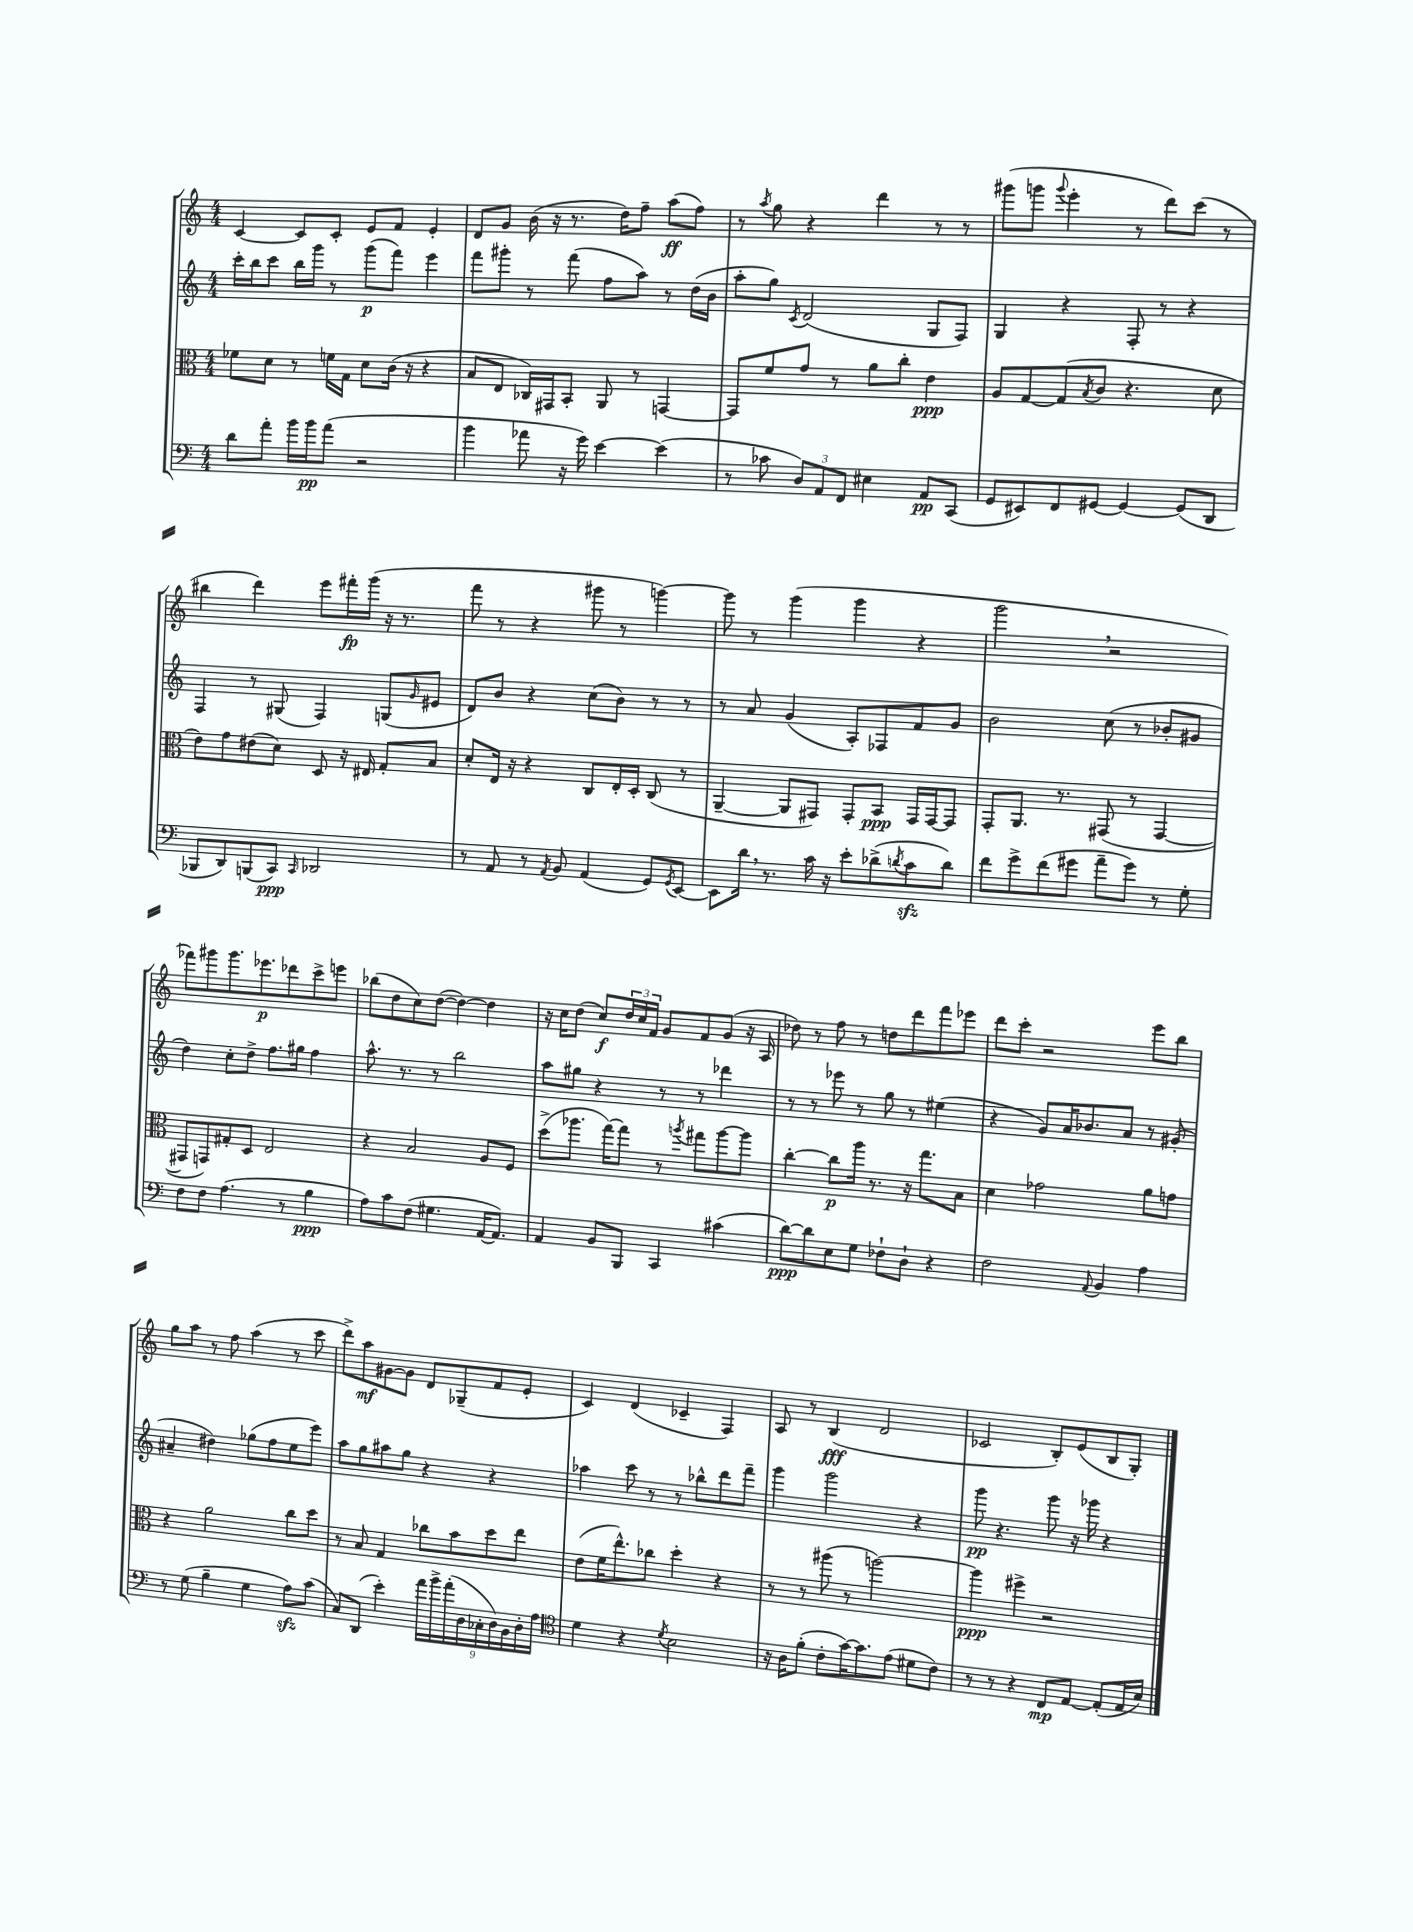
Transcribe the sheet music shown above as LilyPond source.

<<
\new StaffGroup <<
\new Staff = "s0" {
    \clef treble \key c \major \numericTimeSignature \time 4/4
    c'4~ c'8 c'8-. e'8 f'8 e'4-. |
    d'8 g'8 b'16( r16 r8. d''16) f''8-- a''8\ff( f''8) |
    r8 \acciaccatura { a''8 } g''8 r4 d'''4 r8 r8 |
    gis'''8( g'''8 \appoggiatura { g'''8 } e'''4-. r8 d'''8) c'''8( r8 |
    bis''4 d'''4) e'''8 fis'''16-.\fp g'''16( r16 r8. |
    f'''8 r8 r4 gis'''8 r8 g'''4~) |
    g'''8 r8 g'''4( g'''4 r4 |
    g'''2 \breathe r2 |
    fes'''8) gis'''8 gis'''8. ees'''8.\p des'''8 c'''8-> e'''8 |
    bes''8( d''8 c''8) d''8~( d''4~) d''4 |
    r16 c''16 d''8( c''8\f) \tuplet 3/2 { d''16 c''16 f'16 } g'8 f'8 g'8( r16 a16 |
    des''8) r8 f''8 r8 d''8 d'''8 f'''8 ees'''8 |
    d'''8 c'''8-. r2 e'''8 b''8 |
    g''8 a''8 r8 f''8 a''4( r8 c'''8 |
    d'''8->) a''8\mf gis'8~ gis'8 d'8 ges8--( f'8 e'8-. |
    c'4) d'4( ces'4-- f4) |
    a8 r8 b4\fff( d'2 |
    ces'2 b8-.) e'8( b8 g8-.) \bar "|." |
}
\new Staff = "s1" {
    \clef treble \key c \major \numericTimeSignature \time 4/4
    c'''16-. b''16 c'''8 b''16 g'''16 r8 g'''8\p( f'''8) e'''4 |
    f'''8 gis'''8-. r8 f'''8( f''8 a''8) r8 d''16( b'16 |
    a''8-. g''8) \acciaccatura { c'8 } d'2( g8 f8) |
    g4 r4 f8-. r8 r4 |
    f4 r8 gis8( f4) g8( \grace { g'16 } eis'8 |
    d'8) b'8 r4 c''8( b'8) r8 r8 |
    r8 a'8 g'4( a8-.) fes8 f'8 g'8 |
    b'2 c''8( r8 bes'8-. gis'8 |
    d''4) c''8-. d''8-> f''8. gis''16 f''4 |
    a''8.-^ r8. r8 b''2 |
    a''8 gis''8 r4 r8 r8 des'''4 |
    r8 r8 ees'''8 r8 g''8 r8 eis''4( |
    r4 g'8) a'16 bes'8. a'8 r8 gis'8-.( |
    ais'4-- dis''4) ges''8( f''8 e''8 e'''8) |
    a''8 g''8 ais''8 g''8 r4 r4 |
    aes''4 c'''8 r8 r8 bes''8-^ d'''8 f'''8-- |
    g'''4 g'''2 r4 |
    g'''8\pp r4. g'''8 r16 ges'''16 r4 \bar "|." |
}
\new Staff = "s2" {
    \clef alto \key c \major \numericTimeSignature \time 4/4
    fes'8 d'8 r8 f'16 g16 d'8 c'16( r16 r4 |
    b8 e8 ces16) gis,16 b,8-. a,8 r8 g,4~ |
    g,8 f'8 g'8 r8 a'8 c''8-. e'4\ppp |
    a8 g8~ g8( \acciaccatura { b8 } c'8 r4. d'8 |
    e'8) g'8 eis'8( d'8) d8 r16 eis16 g8-. b8 |
    d'8-. e16 r16 r4 c8 e16-. d16-. c8( r8 |
    a,4~-- a,8 gis,8) gis,8-. b,8\ppp gis,16 gis,16~ gis,8 |
    g,8-. a,8. r8. gis,8( r8 gis,4~ |
    gis,8 g,8) gis8-. d8 e2 |
    r4 b2 a8 f8 |
    d''8->( aes''8. g''16~) g''8 r8 \acciaccatura { a''8 } gis''8 a''8~ a''8 |
    c''4~-. c''8\p a''16 r8. r16 g''8. b8 |
    d'4 ges'2 a'8 g'8 |
    r4 a'2 c''8 d''8 |
    r8 b8 g4 ces''8 b'8 d''8 e''8 |
    e'8( f'16 e''8.-^) ces''8 d''4-. r4 |
    r8 r8 ais''8( r8 a''2~) |
    a''4\ppp fis''4-> r2 \bar "|." |
}
\new Staff = "s3" {
    \clef bass \key c \major \numericTimeSignature \time 4/4
    d'8 a'8-. b'16 b'16\pp a'8( r2 |
    b'4 aes'8 r16 g'16) e'4~ e'4( |
    r8 ces'8 \tuplet 3/2 { d8) a,8 f,8 } eis4 a,8\pp c,8( |
    g,8 eis,8) f,8 gis,8~ gis,4~ gis,8( d,8 |
    bes,,8 d,8) b,,8( c,8\ppp) \grace { c,16 } des,2 |
    r8 a,8 r8 \acciaccatura { a,8 } b,8 a,4( g,8) \acciaccatura { g,8 } e,8~ |
    e,8 d'16 \breathe r8. c'16 r16 e'8-. des'8->( \acciaccatura { d'8 } c'8\sfz d'8) |
    f'8 g'8-> f'8( gis'8 a'8-- gis'8) r8 g8-. |
    f8 f8 a4.( r8 b4\ppp |
    a8) c'8 f8( gis4. a,16~ a,8.) |
    a,4 b,8 b,,8 c,4 cis'4( |
    d'8~\ppp) d'8 e8 g8 fes8-! d8-! r4 |
    f2 \appoggiatura { a,8 } b,4 a4 |
    r8 g8( b4-- g4 a8\sfz) c'8( |
    c8) d,8( e'4-.) \tuplet 9/8 { a'16 b'16-> a'16-.( d16 ces16-. d16) b,16 d16-. a16 } |
    \clef tenor d'4 r4 \acciaccatura { d'8 } b2 |
    r16 a16 f'8-.( c'8-. g'16~) g'8. e'8( dis'8 c'8) |
    r8 r8 r4 c8\mp e8~ e8-.( e16 b16) \bar "|." |
}
>>
>>
\layout { \context { \Score \remove "Bar_number_engraver" } }
